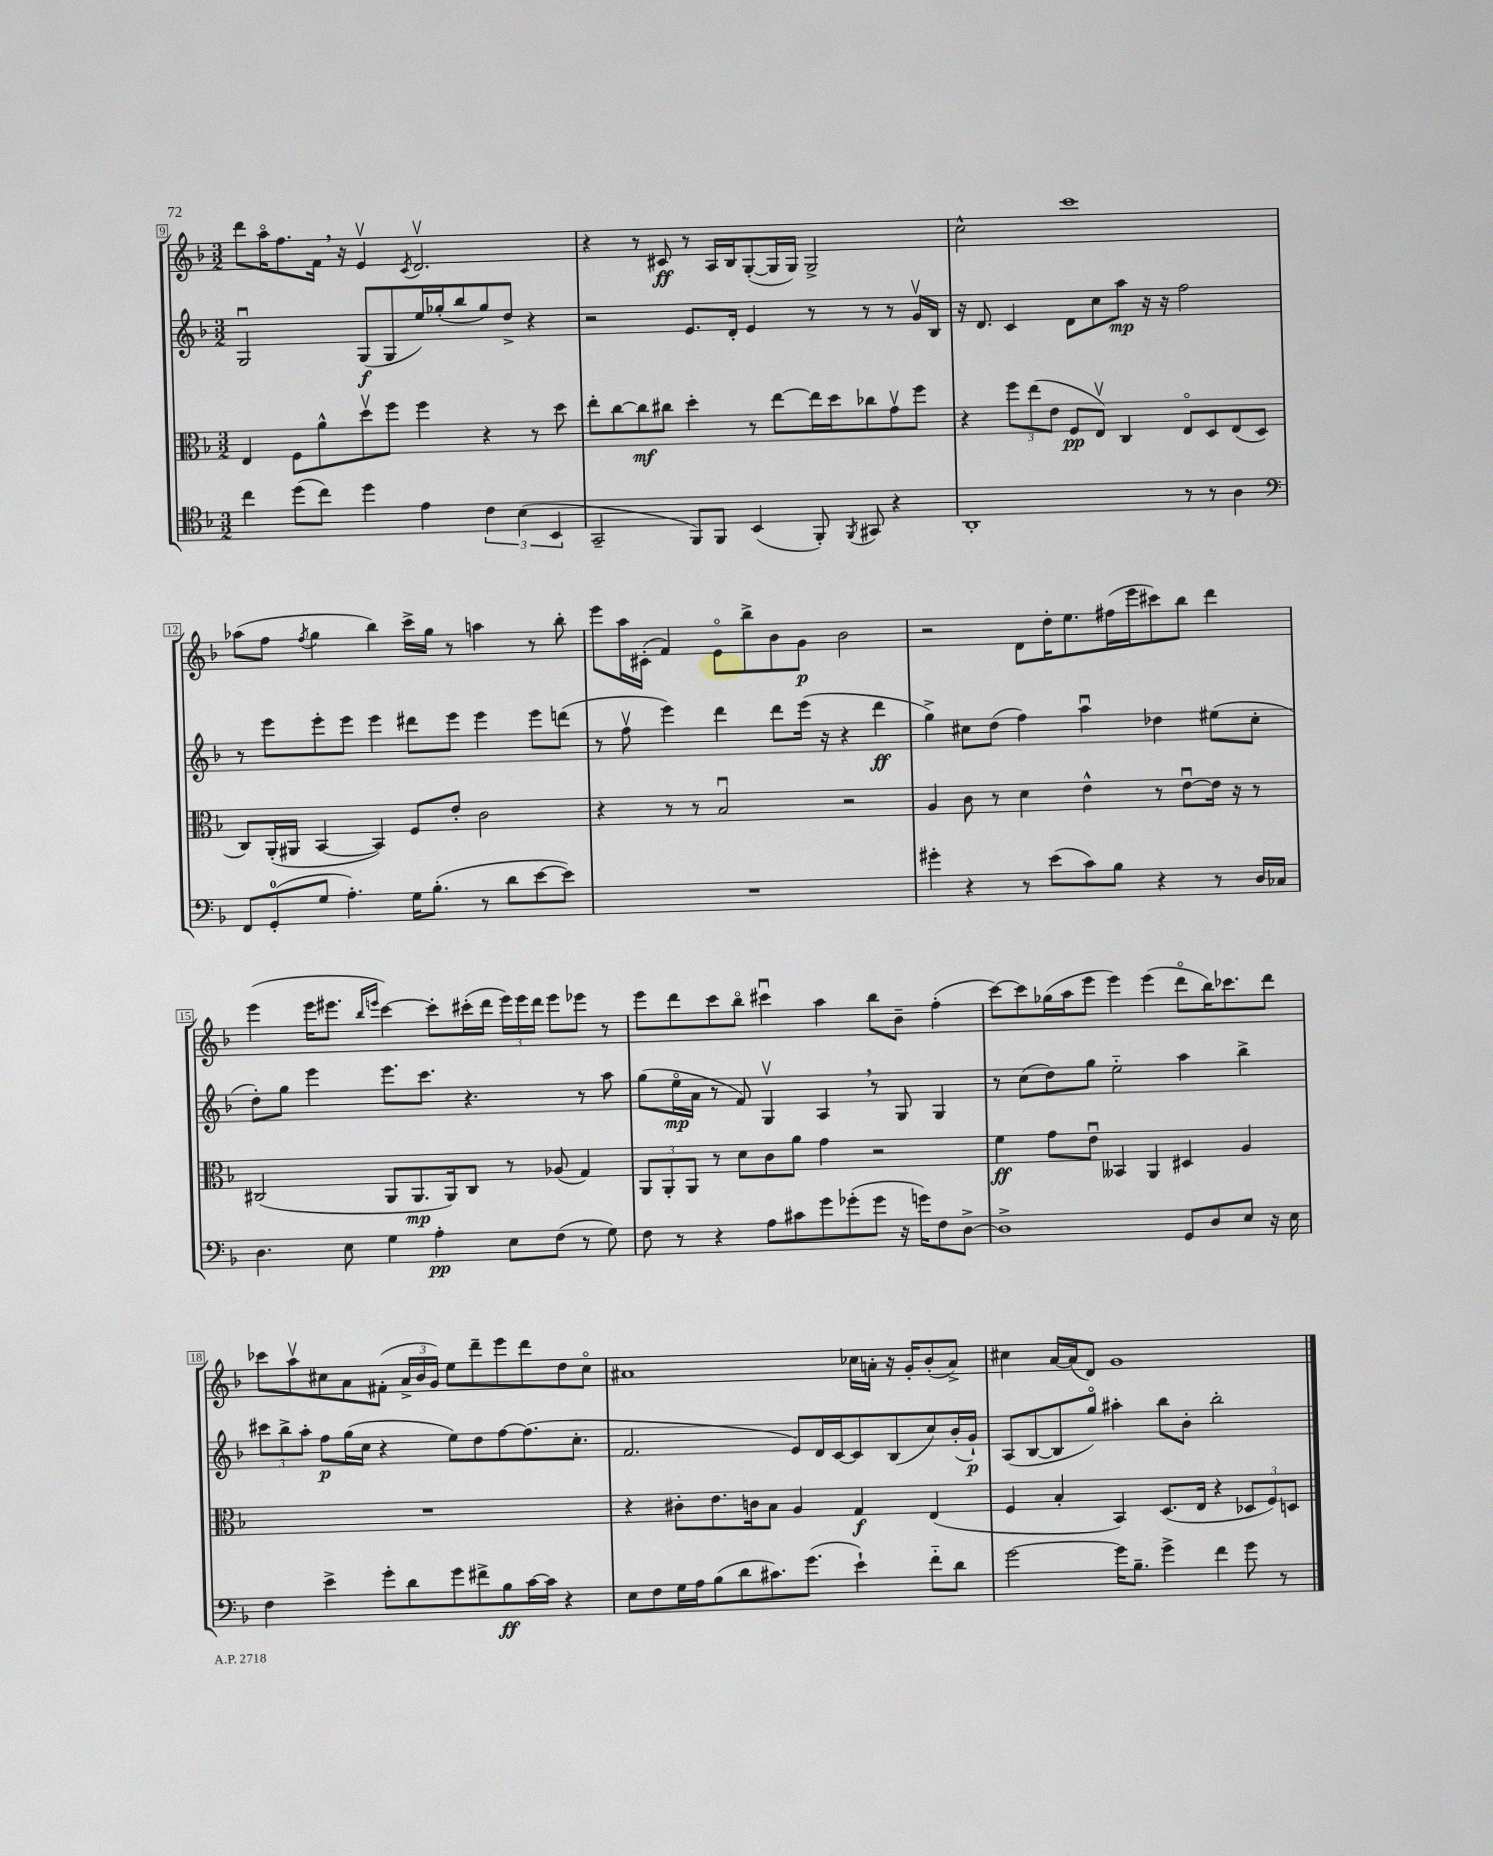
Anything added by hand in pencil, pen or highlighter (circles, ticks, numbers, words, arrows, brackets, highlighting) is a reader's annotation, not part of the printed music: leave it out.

**kern	**dynam	**kern	**dynam	**kern	**dynam	**kern	**dynam
*part4	*part4	*part3	*part3	*part2	*part2	*part1	*part1
*staff4	*staff4	*staff3	*staff3	*staff2	*staff2	*staff1	*staff1
*clefC4	*	*clefC3	*	*clefG2	*	*clefG2	*
*k[b-]	*	*k[b-]	*	*k[b-]	*	*k[b-]	*
*M3/2	*	*M3/2	*	*M3/2	*	*M3/2	*
=9	=9	=9	=9	=9	=9	=9	=9
4cc\	.	4E/	.	2Gu/	.	8ddd\L	.
.	.	.	.	.	.	16aa\K	.
.	.	.	.	.	.	8.ff\	.
(8dd\L	.	8F\L	.	.	.	.	.
8cc\J)	.	8a^^\	.	.	.	16f,\Jk	.
.	.	.	.	.	.	16r	.
4dd\	.	8ddv\	.	(8G/L	f	4ev/	.
.	.	8ff\J	.	8G/	.	.	.
.	.	.	.	.	.	8qc/	.
4e\	.	4ff\	.	16ee/L)	.	2.dv/	.
.	.	.	.	(16gg-X'/J	.	.	.
.	.	.	.	8bb-/	.	.	.
6c\	.	4r	.	8gg-/)	.	.	.
.	.	.	.	8dd^/J	.	.	.
(6B-\	.	.	.	.	.	.	.
.	.	8r	.	4r	.	.	.
6BB-/	.	.	.	.	.	.	.
.	.	8dd\	.	.	.	.	.
=10	=10	=10	=10	=10	=10	=10	=10
2GG~/	.	8ee'\L	.	2r	.	4r	.
.	.	[8cc\	.	.	.	.	.
.	.	8cc\]	mf	.	.	8r	.
.	.	8cc#X\J	.	.	.	8c#X/	ff
8FF/L)	.	4dd'\	.	8.e/L	.	8r	.
8FF/J	.	.	.	.	.	16A/LL	.
.	.	.	.	16d'/Jk	.	16B-/J	.
(4BB-/	.	8r	.	4e/	.	([8G'/	.
.	.	[8ee\L	.	.	.	16G/L]	.
.	.	.	.	.	.	16G/JJ)	.
8FF'/)	.	16ee\L]	.	8r	.	2G^/	.
.	.	16dd\J	.	.	.	.	.
8qFF/	.	.	.	.	.	.	.
8GG#X/	.	8cc-X\	.	8r	.	.	.
4r	.	8gv\	.	8r	.	.	.
.	.	8ff\J	.	16gv/LL	.	.	.
.	.	.	.	16B-/JJ	.	.	.
=11	=11	=11	=11	=11	=11	=11	=11
1AA'	.	4r	.	16r	.	2cc^^\	.
.	.	.	.	8.d/	.	.	.
.	.	12ff\L	.	4c/	.	.	.
.	.	(12ee\	.	.	.	.	.
.	.	12e\J	.	.	.	.	.
.	.	8F/L	pp	8d\L	.	1ccc	.
.	.	8Ev/J)	.	8cc\	.	.	.
.	.	4C/	.	8aa\J	mp	.	.
.	.	.	.	16r	.	.	.
.	.	.	.	16r	.	.	.
8r	.	8E/L	.	2ff\	.	.	.
8r	.	8D/	.	.	.	.	.
4A\	.	(8E/	.	.	.	.	.
.	.	8D/J	.	.	.	.	.
!!LO:LB:g=z
=12	=12	=12	=12	=12	=12	=12	=12
*clefF4	*	*	*	*	*	*	*
8FF/L	.	8C/L)	.	8r	.	(8aa-X\L	.
(8GG'/	.	(16AA'/L	.	8eee\L	.	8ff\J	.
.	.	16AA#X/JJ	.	.	.	.	.
.	.	.	.	.	.	8qff/	.
8G/J	.	[4BB-/	.	8eee'\	.	4gg\	.
4.A'\)	.	.	.	8eee\J	.	.	.
.	.	4BB-/])	.	4eee\	.	4bb-\)	.
16G\KL	.	8F/L	.	8ddd#X\L	.	16ccc^\LL	.
(8.B-'\J	.	.	.	.	.	16gg\JJ	.
.	.	8e'/J	.	8eee\J	.	8r	.
8r	.	2c\	.	4eee\	.	4aan\	.
8d\L	.	.	.	.	.	.	.
[8e\	.	.	.	8eee\L	.	8r	.
8e\J])	.	.	.	(8dddn\J	.	8bb-'\	.
=13	=13	=13	=13	=13	=13	=13	=13
1.r	.	4r	.	8r	.	8eee\L	.
.	.	.	.	8ffv\	.	16aa\L	.
.	.	.	.	.	.	(16c#X'\JJ	.
.	.	8r	.	4eee\)	.	4f/)	.
.	.	8r	.	.	.	.	.
.	.	2B-u/	.	4ddd\	.	8e\L	.
.	.	.	.	.	.	8bb-^\	.
.	.	.	.	8ddd\L	.	8b-\	.
.	.	.	.	(16eee\Jk	.	8g\J	p
.	.	.	.	16r	.	.	.
.	.	2r	.	4r	.	2b-\	.
.	.	.	.	4ddd\	ff	.	.
=14	=14	=14	=14	=14	=14	=14	=14
4g#X'\	.	4A/	.	4gg^\)	.	2r	.
4r	.	8c\	.	8cc#X\L	.	.	.
.	.	8r	.	(8dd\J	.	.	.
8r	.	4d\	.	4ff\)	.	8d\L	.
(8e\L	.	.	.	.	.	16dd'\K	.
.	.	.	.	.	.	8.ee\	.
8c\)	.	4e^^\	.	4aau\	.	.	.
8B-\J	.	.	.	.	.	(16ff#X\L	.
.	.	.	.	.	.	16eee\J	.
4r	.	8r	.	4dd-X\	.	8ccc#X\)	.
.	.	[8eu\L	.	.	.	8bb-\J	.
8r	.	16e\Jk]	.	(8ee#X\L	.	4ddd\	.
.	.	16r	.	.	.	.	.
16D/LL	.	8r	.	8cc#'\J	.	.	.
16C-X/JJ	.	.	.	.	.	.	.
!!LO:LB:g=z
=15	=15	=15	=15	=15	=15	=15	=15
4.D\	.	(2C#X/	.	8dd'\L)	.	(4eee\	.
.	.	.	.	8gg\J	.	.	.
.	.	.	.	4eee\	.	16eee\KL	.
.	.	.	.	.	.	8.eee#X\J	.
8E\	.	.	.	.	.	.	.
.	.	.	.	.	.	16qqbb-/LL	.
.	.	.	.	.	.	16qqeeen/JJ	.
4G\	.	8AA/L	.	8.eee\L	.	[4ccc\)	.
.	.	8.AA/	mp	.	.	.	.
.	.	.	.	8.ccc\J	.	.	.
4A'\	pp	.	.	.	.	8ccc'\L]	.
.	.	16AA/k)	.	.	.	.	.
.	.	8C#/J	.	4.r	.	(16ccc#X'\L	.
.	.	.	.	.	.	16ddd\JJ	.
8E\L	.	8r	.	.	.	24eee\LL)	.
.	.	.	.	.	.	24eee\	.
.	.	.	.	.	.	24ddd\JJ	.
(8F\J	.	(8A-X/	.	.	.	8eee\L	.
8r	.	4G/)	.	8r	.	8eee-X\J	.
8G\)	.	.	.	8aa\	.	8r	.
=16	=16	=16	=16	=16	=16	=16	=16
8F\	.	12AA/L	.	(8gg\L	.	8eee\L	.
.	.	12AA'/	.	.	.	.	.
8r	.	.	.	16ee\L	mp	8ddd\	.
.	.	12AA/J	.	.	.	.	.
.	.	.	.	16a\JJ	.	.	.
4r	.	8r	.	8r	.	8ccc\	.
.	.	8d\L	.	8f/)	.	8bb-\J	.
8A\L	.	8c\	.	4Gv/	.	4ccc#Xu\	.
8c#X\	.	8a\J	.	.	.	.	.
8g\	.	4g\	.	4A,/	.	4aa\	.
(8g-X'\	.	.	.	.	.	.	.
8g-\J	.	2r	.	8r	.	8bb-\L	.
16r	.	.	.	8G/	.	8b-~\J	.
16gn\KL)	.	.	.	.	.	.	.
8F\	.	.	.	4G/	.	(4ff'\	.
[8D^\J	.	.	.	.	.	.	.
=17	=17	=17	=17	=17	=17	=17	=17
1D^]	.	4f\	ff	8r	.	[8ccc\L)	.
.	.	.	.	(8cc\L	.	8ccc\]	.
.	.	8g\L	.	8dd\)	.	(16gg-X\L	.
.	.	.	.	.	.	16aa\J	.
.	.	8eu\J	.	8gg\J	.	8eee\J	.
.	.	4BB--X/	.	2ee\	.	4eee\)	.
.	.	4AA/	.	.	.	(4eee\	.
8GG/L	.	4D#X/	.	4aa\	.	8ddd\L	.
8D/	.	.	.	.	.	16bb-\K)	.
.	.	.	.	.	.	8.ccc-X\	.
8E/J	.	4A/	.	4bb-^\	.	.	.
16r	.	.	.	.	.	8ddd\J	.
16E\	.	.	.	.	.	.	.
!!LO:LB:g=z
=18	=18	=18	=18	=18	=18	=18	=18
4F\	.	1.r	.	12ccc#X\L	.	8ccc-X\L	.
.	.	.	.	12bb-^\	.	.	.
.	.	.	.	.	.	8aav\	.
.	.	.	.	12aa'\J	.	.	.
4e^\	.	.	.	8ff\L	p	8cc#X\	.
.	.	.	.	(16gg\L	.	8a\	.
.	.	.	.	16cc\JJ	.	.	.
8g'\L	.	.	.	4r	.	(8f#X'\J	.
8d\	.	.	.	.	.	24a^/LL	.
.	.	.	.	.	.	24b-/	.
.	.	.	.	.	.	24g/JJ)	.
8g\	.	.	.	8ee\L)	.	8ee\L	.
8f#X^\	.	.	.	8dd\	.	8ddd~\	.
8B-\	ff	.	.	[8ff\	.	8eee\	.
[16c\L	.	.	.	(8.ff\]	.	8ddd\	.
16c\JJ]	.	.	.	.	.	.	.
4r	.	.	.	.	.	8dd\	.
.	.	.	.	8.cc'\J	.	.	.
.	.	.	.	.	.	8cc#\J	.
=19	=19	=19	=19	=19	=19	=19	=19
8E\L	.	4r	.	2.f/	.	1a#X	.
8F\	.	.	.	.	.	.	.
16G\L	.	8c#X'\L	.	.	.	.	.
16A\J	.	.	.	.	.	.	.
(8B-\	.	8.e\	.	.	.	.	.
8d\	.	.	.	.	.	.	.
.	.	16cn\k	.	.	.	.	.
8.c#X\)	.	8B-\J	.	.	.	.	.
.	.	4A/	.	8e/L)	.	.	.
(8.g\J	.	.	.	.	.	.	.
.	.	.	.	16d/L	.	.	.
.	.	.	.	[16c/J	.	.	.
4e`\)	.	4G/	f	8c/]	.	16cc-X\LL	.
.	.	.	.	.	.	16an'\JJ	.
.	.	.	.	(8B-/	.	16r	.
.	.	.	.	.	.	16g'/KL	.
8f\L	.	(4E/	.	8cc/)	.	(8b-'/	.
8d\J	.	.	.	(16b-'/L	.	8a^/J)	.
.	.	.	.	16g`/JJ)	p	.	.
=20	=20	=20	=20	=20	=20	=20	=20
[2g\	.	4F/	.	(8A/L	.	4cc#X\	.
.	.	.	.	[8B-/	.	.	.
.	.	4B-'/	.	8B-/]	.	[16a/LL	.
.	.	.	.	.	.	(16a/J]	.
.	.	.	.	8gg/J)	.	8d/J)	.
16g\KL]	.	4BB-/)	.	4aa#X'\	.	1g	.
8.B-~\J	.	.	.	.	.	.	.
4g^\	.	(8.D/L	.	8bb-\L	.	.	.
.	.	.	.	8b-'\J	.	.	.
.	.	16E/Jk	.	.	.	.	.
4f\	.	4r	.	2bb-'\	.	.	.
8g\	.	12D-X/L	.	.	.	.	.
.	.	12F/)	.	.	.	.	.
8r	.	.	.	.	.	.	.
.	.	12Dn/J	.	.	.	.	.
==	==	==	==	==	==	==	==
*-	*-	*-	*-	*-	*-	*-	*-
